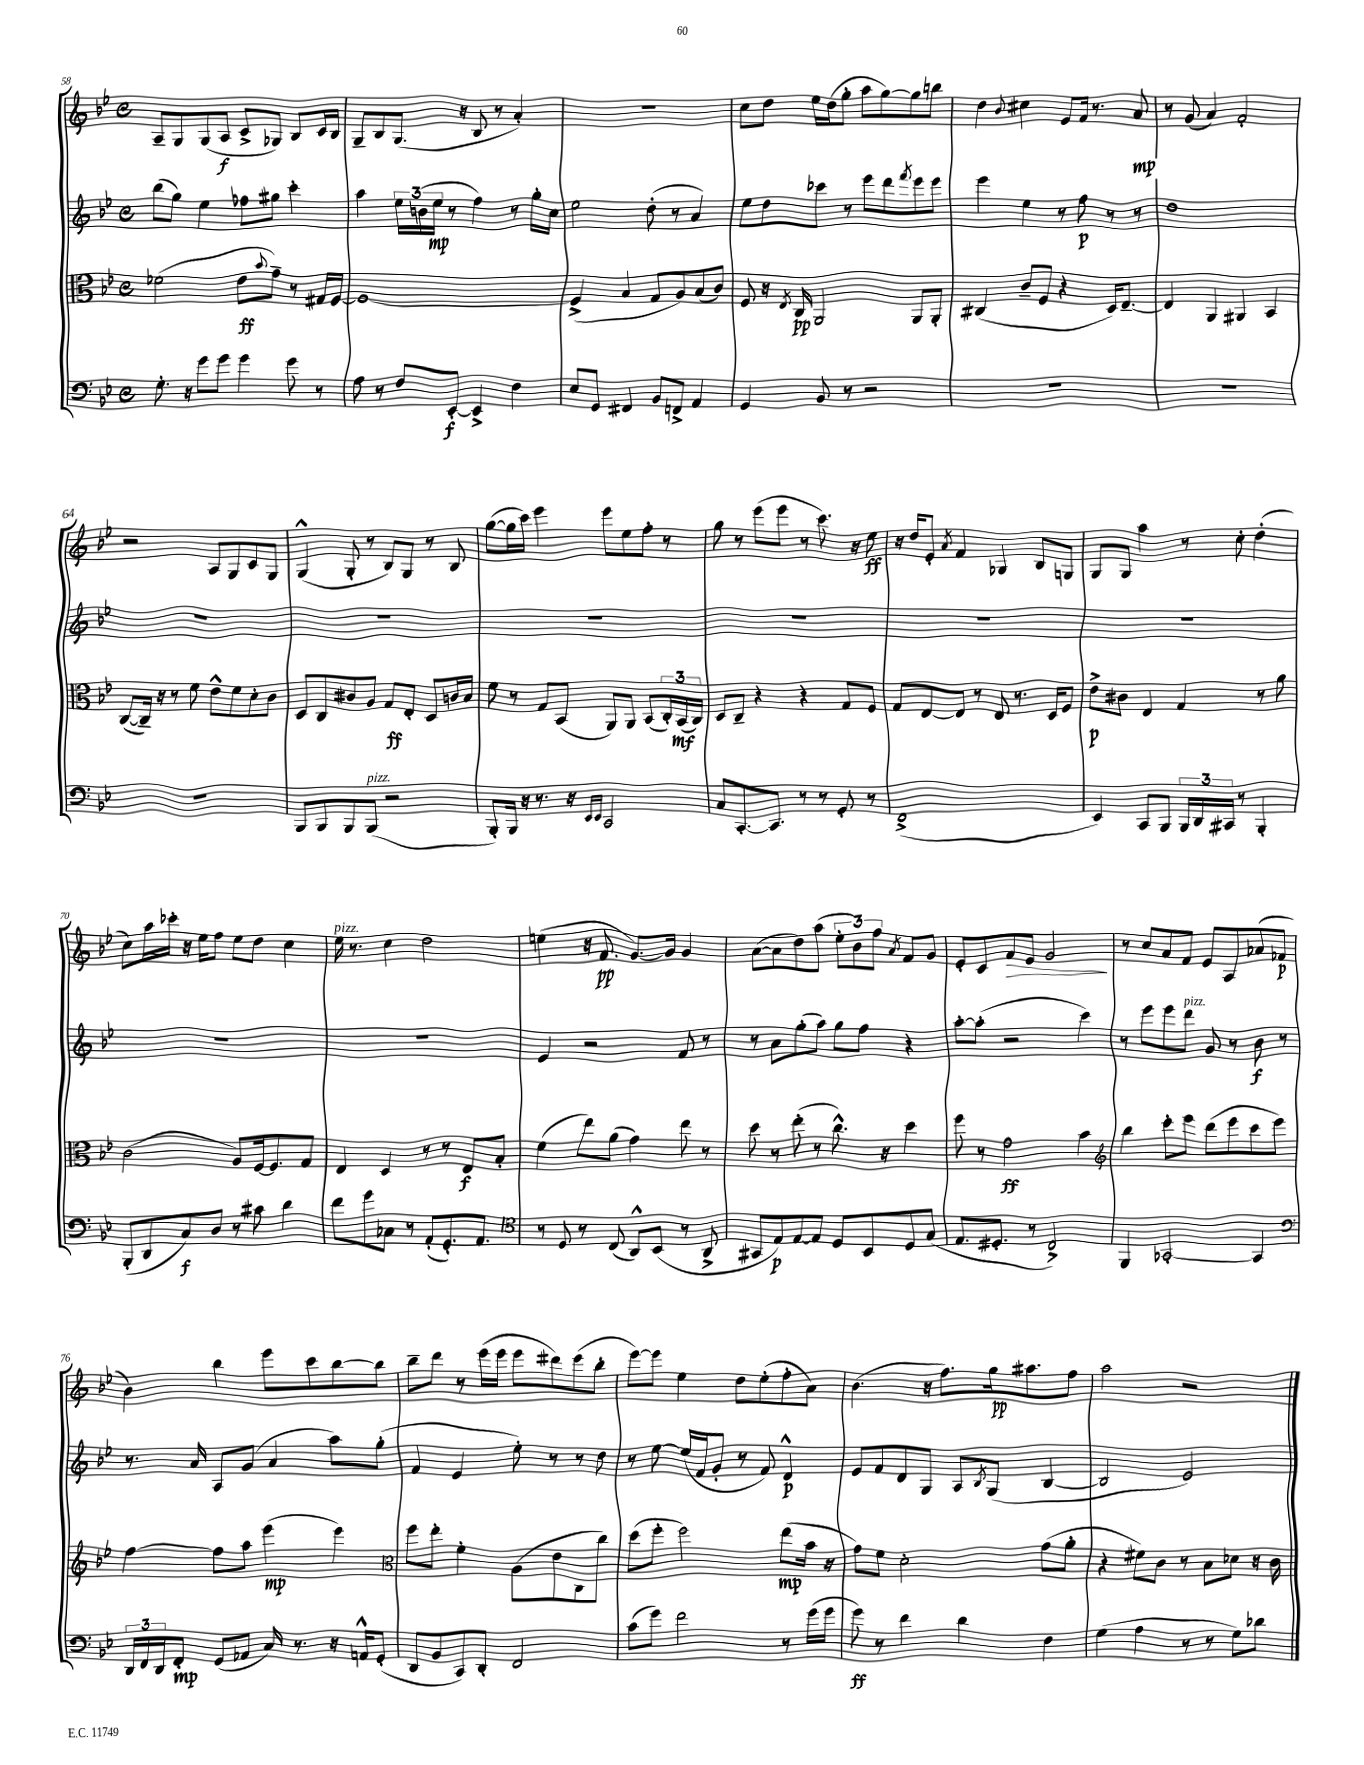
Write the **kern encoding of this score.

**kern	**kern	**kern	**kern
*staff4	*staff3	*staff2	*staff1
*clefF4	*clefC3	*clefG2	*clefG2
*k[b-e-]	*k[b-e-]	*k[b-e-]	*k[b-e-]
*M4/4	*M4/4	*M4/4	*M4/4
*met(c)	*met(c)	*met(c)	*met(c)
8.G'\	(2f-\	(8bb-\L	8A~/L
.	.	8gg\J)	8G/
16r	.	.	.
8g\L	.	4ee-\	(8G/
8g\J	.	.	8A/J
4g\	8e-\L	8ff-\L	8c^/L
.	8qqb-/	.	.
.	8g~\J)	8gg#\J	8G-/J)
8g\	8r	4ccc'\	8B-/L
8r	16G#/LL	.	16c/L
.	[16F/JJ	.	16B-/JJ
=	=	=	=
8A\	1F_	4aa\	8G~/L
8r	.	.	8B-/
8F/L	.	24ee-\LL	(8.G/J
.	.	(24b\	.
.	.	24ee-\JJ	.
[8EE-'/J	.	8r	.
.	.	.	16r
4EE-^/]	.	4ff\)	8B-/
.	.	.	8r
4F\	.	8r	4a'/)
.	.	16gg'\LL	.
.	.	16cc\JJ	.
=	=	=	=
8E-/L	(4F^/]	2ee-\	1r
8GG/J	.	.	.
4FF#/	4B-/	.	.
8BB-/L	8G/L	(8dd'\	.
8FF^/J	8A/)	8r	.
4AA/	(8B-/	4a/)	.
.	8c/J)	.	.
=	=	=	=
4GG/	8F/	8ee-\L	8cc\L
.	16r	8dd\	8dd\J
.	8qE-/	.	.
.	16C/	.	.
8BB-/	2AA/	8ccc-\J	16ee-\LL
.	.	.	(16dd\J
8r	.	8r	8gg'\J
2r	.	8eee-\L	8aa\L
.	.	8ddd\	[8gg\)
.	.	8qfff/	.
.	8AA/L	8eee-\	8gg\]
.	8AA'/J	8eee-\J	8bb\J
=	=	=	=
1r	(4C#/	4eee-\	4dd\
.	.	.	8qqb-/
.	8c~/L	4ee-\	4cc#\
.	8F/J	.	.
.	4r	8r	8e-/L
.	.	8ff\	16f/Jk
.	.	.	8.r
.	16D/LK)	8r	.
.	[8.E-~/J	.	.
.	.	8r	8a/
=	=	=	=
1r	4E-/]	1dd	8r
.	.	.	(8g/
.	4AA/	.	4a/)
.	4AA#/	.	2f'/
.	4BB-/	.	.
=	=	=	=
1r	([8C/L	1r	2r
.	16C~/]Jk)	.	.
.	16r	.	.
.	8r	.	.
.	8f\	.	.
.	8e-^^\L	.	8A/L
.	8f\	.	8G/
.	8d'\	.	8c/
.	8c\J	.	8G/J
=	=	=	=
8BBB-/L	8D/L	1r	(4G^^/
8BBB-/	8C/	.	.
8BBB-/	8c#/	.	8G'/
(8BBB-/J	8A/J	.	8r
2r	8G/L	.	8B-/L)
.	8E-'/J	.	8G/J
.	8D/L	.	8r
.	16c/L	.	8B-/
.	16B-/JJ	.	.
=	=	=	=
8BBB-'/L)	8f\	1r	([8gg\L
16BBB-/Jk	8r	.	16gg\]L
16r	.	.	16ccc\JJ)
8.r	8G/L	.	4eee-\
.	(8BB-/J	.	.
16r	.	.	.
16qqEE-/LL	.	.	.
16qqEE-/JJ	.	.	.
2CC/	8AA/L)	.	8eee-\L
.	8AA/J	.	8ee-\
.	(8BB-/L	.	8ff'\J
.	24C'/L)	.	8r
.	(24BB-/	.	.
.	24C/JJ)	.	.
=	=	=	=
8C/L	8D/L	1r	8gg\
[8.CC'/	8C~/J	.	8r
.	4r	.	(8eee-\L
8.CC/]J	.	.	.
.	.	.	8eee-\J
8r	4r	.	8r
8r	.	.	8.ccc\)
8GG'/	8G/L	.	.
.	.	.	16r
8r	8F/J	.	8ee-\
=	=	=	=
(1FF^	8G/L	1r	16r
.	.	.	16dd/LK
.	[8E-/	.	8e-'/J
.	.	.	8qa/
.	8E-/]J	.	4f/
.	8r	.	.
.	8E-/	.	4G-/
.	8.r	.	.
.	.	.	8B-/L
.	16D/LK	.	.
.	8F/J	.	8G/J
=	=	=	=
4EE-/)	8e-^\L	1r	8G/L
.	8c#\J	.	8G/J
8CC/L	4E-/	.	4aa\
8BBB-/J	.	.	.
24BBB-/LL	4G/	.	8r
24DD/	.	.	.
24CC#/JJ	.	.	.
8r	.	.	8cc'\
4BBB-'/	8r	.	(4dd'\
.	8a\	.	.
=	=	=	=
(8BBB-'/L	(2c\	1r	8cc\L)
8DD/	.	.	16aa\L
.	.	.	16ccc-'\JJ
8C/)	.	.	16r
.	.	.	16ee-\LK
8D/J	.	.	8ff\J
8r	8A/L)	.	8ee-\L
8c#\	[16F/k	.	8dd\J
.	8.F/]	.	.
4d\	.	.	4cc\
.	8G/J	.	.
=	=	=	=
8f\L	4E-/	1r	16ee-\
.	.	.	8.r
8g\	.	.	.
8C-\J	4D/	.	4cc\
8r	.	.	.
(8AA'/L	8r	.	2dd\
8.GG'/)	8r	.	.
.	8E-/L	.	.
8.AA/J	.	.	.
.	8B-'/J	.	.
=	=	=	=
*clefC4	*	*	*
8r	(4f\	4e-/	(4ee\
8D/	.	.	.
8r	8ee-\L)	2r	16r
.	.	.	8.f/
(8C/	(8a\J	.	.
8AA^^/L)	4g\)	.	[8.g/L)
(8BB-/J	.	.	.
.	.	.	16g/]Jk
8r	8ee-\	8f/	4g/
8AA^/	8r	8r	.
=	=	=	=
8GG#/L	8dd\	8r	([8a\L
8E-/)	8r	8a\L	8a\]
[8E-/	(8ee-'\	(8gg'\	8dd\)
8E-/]J	8r	8aa\J)	(8aa\J
8D/L	8.cc^^\)	8gg\L	12ee-'\L
.	.	.	12b-\)
8BB-/	.	8ff\J	.
.	.	.	12ff\J
.	16r	.	.
.	.	.	8qa/
8D/	4dd\	4r	8f/L
(8G/J	.	.	8g/J
=	=	=	=
8.E-/L	8ff\	[8aa'\L	8e-'/L
.	8r	(8aa'\]J	8c/
8.D#'/J	.	.	.
.	2g\	2r	8f/
8r	.	.	8e-/J
2C^/)	.	.	2g/
.	4b-\	4ccc\)	.
=	=	=	=
*	*clefG2	*	*
4FF/	4bb-\	8r	8r
.	.	8eee-\L	8cc/L
[2GG-'/	8ccc'\L	8eee-\	8a/
.	8eee-\J	8ddd\J	8f/J
.	(8ddd\L	8g/	8e-/L
.	8eee-\	8r	8A/
4GG-/]	8ccc\	8b-\	(8a-/
.	8eee-\J)	8r	8f-/J
=	=	=	=
*clefF4	*	*	*
24DD/LL	[4ff\	8.r	4b-\)
24FF/	.	.	.
24DD/J	.	.	.
8FF'/J	.	.	.
.	.	16a/	.
(8GG/L	8ff\]L	8A/L	4bb-\
8AA-/J	8aa\J	(8g/J	.
16C/)	(4eee-\	4a/	8eee-\L
8.r	.	.	.
.	.	.	8ccc\
16r	4eee-\)	8aa\L)	[8bb-\
16AA^^/LK	.	.	.
(8GG'/J	.	(8gg'\J	8bb-\]J
=	=	=	=
*	*clefC3	*	*
8DD/L	8ff\L	4f/	8bb-~\L
8BB-/	8ee-'\J	.	8ddd\J
8CC/)	4f'\	4e-/	8r
8DD'/J	.	.	(16eee-\LL
.	.	.	16eee-\JJ
2FF/	(8A\L	8ee-'\)	8eee-\L
.	8e-\	8r	8ddd#\)
.	8C\	8r	(8eee-\
.	8cc\J)	8dd\	8bb-'\J
=	=	=	=
(8c\L	(8dd\L	8r	[8eee-\L)
8g\J)	8ff'\J	[8ee-\	8eee-\]J
2f\	2ff\)	(16ee-/]LL	4ee-\
.	.	16f/J	.
.	.	8g'/J	.
.	.	8r	8dd\L
.	.	8f/)	(8ee-'\
8r	(8ee-\L	4d^^/	8ff'\
(16g\LL	16b-\Jk	.	8a\J)
16g\JJ	16r	.	.
=	=	=	=
8g\)	8g\L)	8e-/L	(4.b-\
8r	8f\J	8f/	.
4f\	2d'\	8d/	.
.	.	8G/J	16r
.	.	.	8.ff\L)
4d\	.	8A/L	.
.	.	8qB-/	.
.	.	(8G/J	16gg\k
.	.	.	8.aa#\
4F\	(8g\L	[4B-/	.
.	8a'\J	.	8ff\J
=	=	=	=
(4G\	4r	2B-/]	2aa\
4A\	8f#\L)	.	.
.	8c\J	.	.
8r	8r	2e-/)	2r
8r	8B-\L	.	.
8G\L)	8d-\J	.	.
8d-\J	16r	.	.
.	16c\	.	.
==	==	==	==
*-	*-	*-	*-
